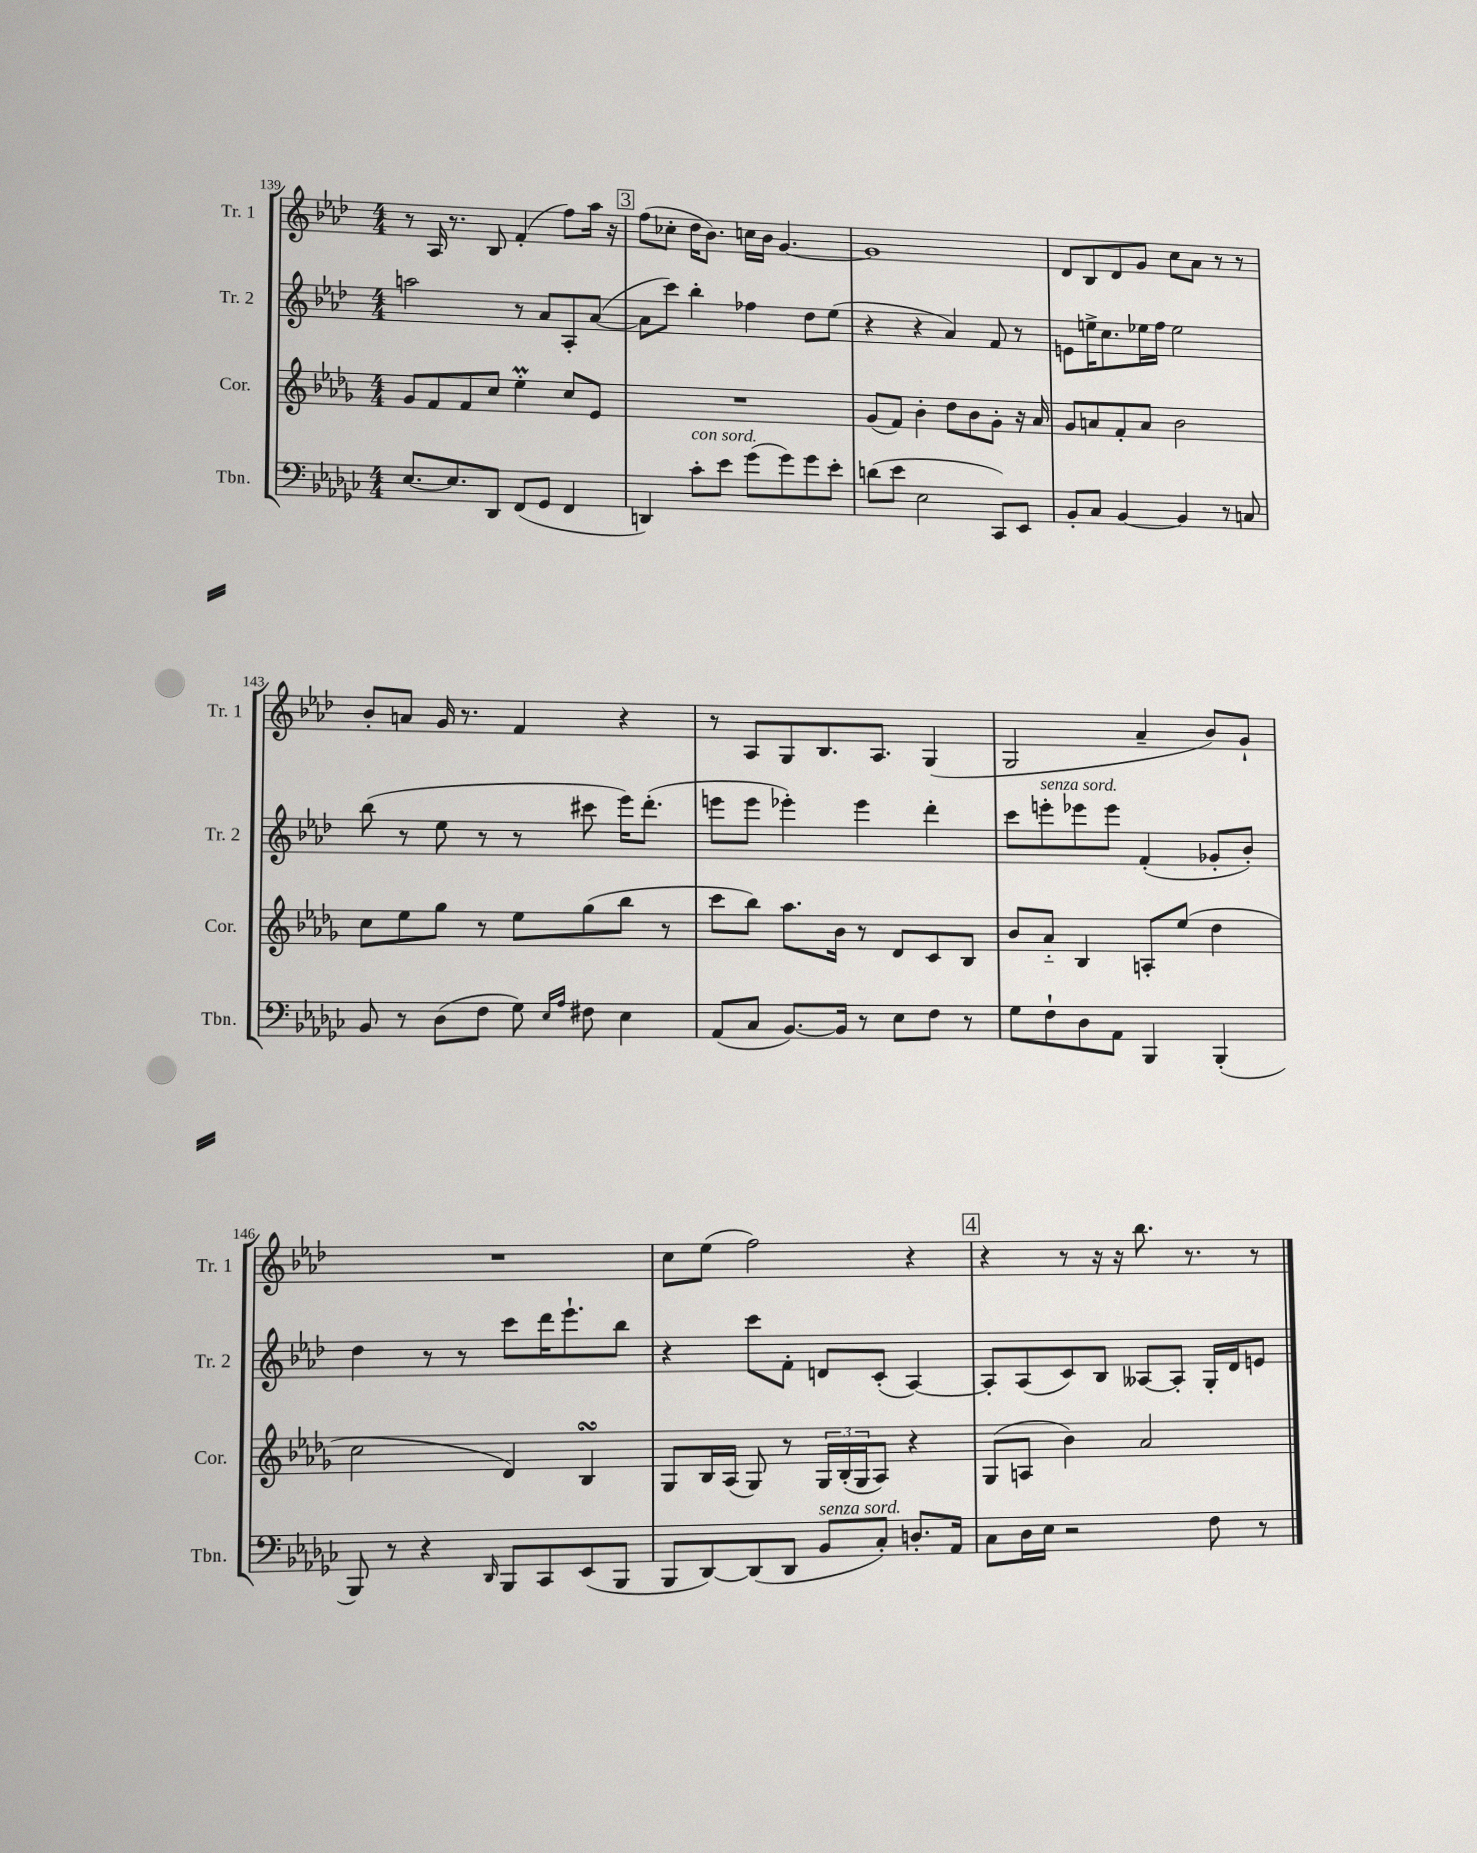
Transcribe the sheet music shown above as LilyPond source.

<<
\new StaffGroup <<
\new Staff = "s0" \with { instrumentName = "Tr. 1" shortInstrumentName = "Tr. 1" } {
    \clef treble \key aes \major \numericTimeSignature \time 4/4
    r8 aes16 r8. bes8 f'4-.( f''8) aes''16 r16 |
    \mark \markup { \box "3" } f''8( ces''8-. des''16 bes'8.) c''16 bes'16 g'4.~ |
    g'1 |
    des'8 bes8 des'8 g'8 c''8 aes'8 r8 r8 |
    bes'8-. a'8 g'16 r8. f'4 r4 |
    r8 aes8 g8 bes8. aes8. g4( |
    g2 aes'4-- bes'8) g'8-! |
    R1 |
    c''8 ees''8( f''2) r4 |
    \mark \markup { \box "4" } r4 r8 r16 r16 bes''8. r8. r8 \bar "|." |
}
\new Staff = "s1" \with { instrumentName = "Tr. 2" shortInstrumentName = "Tr. 2" } {
    \clef treble \key aes \major \numericTimeSignature \time 4/4
    a''2 r8 aes'8 aes8-. aes'8~( |
    \mark \markup { \box "3" } aes'8 c'''8) bes''4-. fes''4 des''8 ees''8( |
    r4 r4 aes'4) f'8 r8 |
    e'8 e''16-> c''8. ees''16 f''16 ees''2 |
    bes''8( r8 ees''8 r8 r8 cis'''8 ees'''16) des'''8.-.( |
    e'''8 e'''8 ees'''4-.) ees'''4 des'''4-. |
    c'''8 e'''8-.^\markup { \italic "senza sord." } ees'''8 ees'''8 f'4-.( ges'8-. bes'8-.) |
    des''4 r8 r8 c'''8 des'''16 ees'''8.-! bes''8 |
    r4 c'''8 f'8-. d'8 c'8-.( aes4~) |
    \mark \markup { \box "4" } aes8-. aes8( c'8) bes8 aeses8~ aeses8-. g16-. des'16 e'8 \bar "|." |
}
\new Staff = "s2" \with { instrumentName = "Cor." shortInstrumentName = "Cor." } {
    \clef treble \key des \major \numericTimeSignature \time 4/4
    ges'8 f'8 f'8 c''8 ees''4-.\prall c''8 ees'8 |
    \mark \markup { \box "3" } R1 |
    ges'8( f'8) bes'4-. des''8 bes'8 ges'8-. r16 aes'16 |
    ges'8 a'8 f'8-. a'8 bes'2 |
    c''8 ees''8 ges''8 r8 ees''8 ges''8( bes''8 r8 |
    c'''8 bes''8) aes''8. bes'16 r8 des'8 c'8 bes8 |
    bes'8 aes'8-_ bes4 a8-. ees''8( des''4 |
    c''2 des'4) bes4\turn |
    ges8 bes16 aes16( ges8) r8 \tuplet 3/2 { ges16 bes16-.( ges16 } aes8) r4 |
    \mark \markup { \box "4" } ges8( a8 bes'4) aes'2 \bar "|." |
}
\new Staff = "s3" \with { instrumentName = "Tbn." shortInstrumentName = "Tbn." } {
    \clef bass \key ges \major \numericTimeSignature \time 4/4
    ees8.~ ees8. des,8 f,8( ges,8 f,4 |
    \mark \markup { \box "3" } d,4) ces'8-.^\markup { \italic "con sord." } ees'8 ges'8( ges'8) ges'8 ees'8-. |
    d'8( ees'8 ees2 ces,8) ees,8 |
    bes,8-. ces8 bes,4~ bes,4 r8 c8 |
    bes,8 r8 des8( f8 ges8) \grace { ees16 aes16 } fis8 ees4 |
    aes,8( ces8 bes,8.~) bes,16 r8 ees8 f8 r8 |
    ges8 f8-! des8 aes,8 bes,,4 bes,,4-.( |
    bes,,8) r8 r4 \grace { des,16 } bes,,8 ces,8 ees,8( bes,,8 |
    bes,,8 des,8~) des,8( des,8 bes,8^\markup { \italic "senza sord." } ces8-.) d8.-. aes,16 |
    \mark \markup { \box "4" } ces8 des16 ees16 r2 f8 r8 \bar "|." |
}
>>
>>
\layout { \context { \Score currentBarNumber = #139 } }
